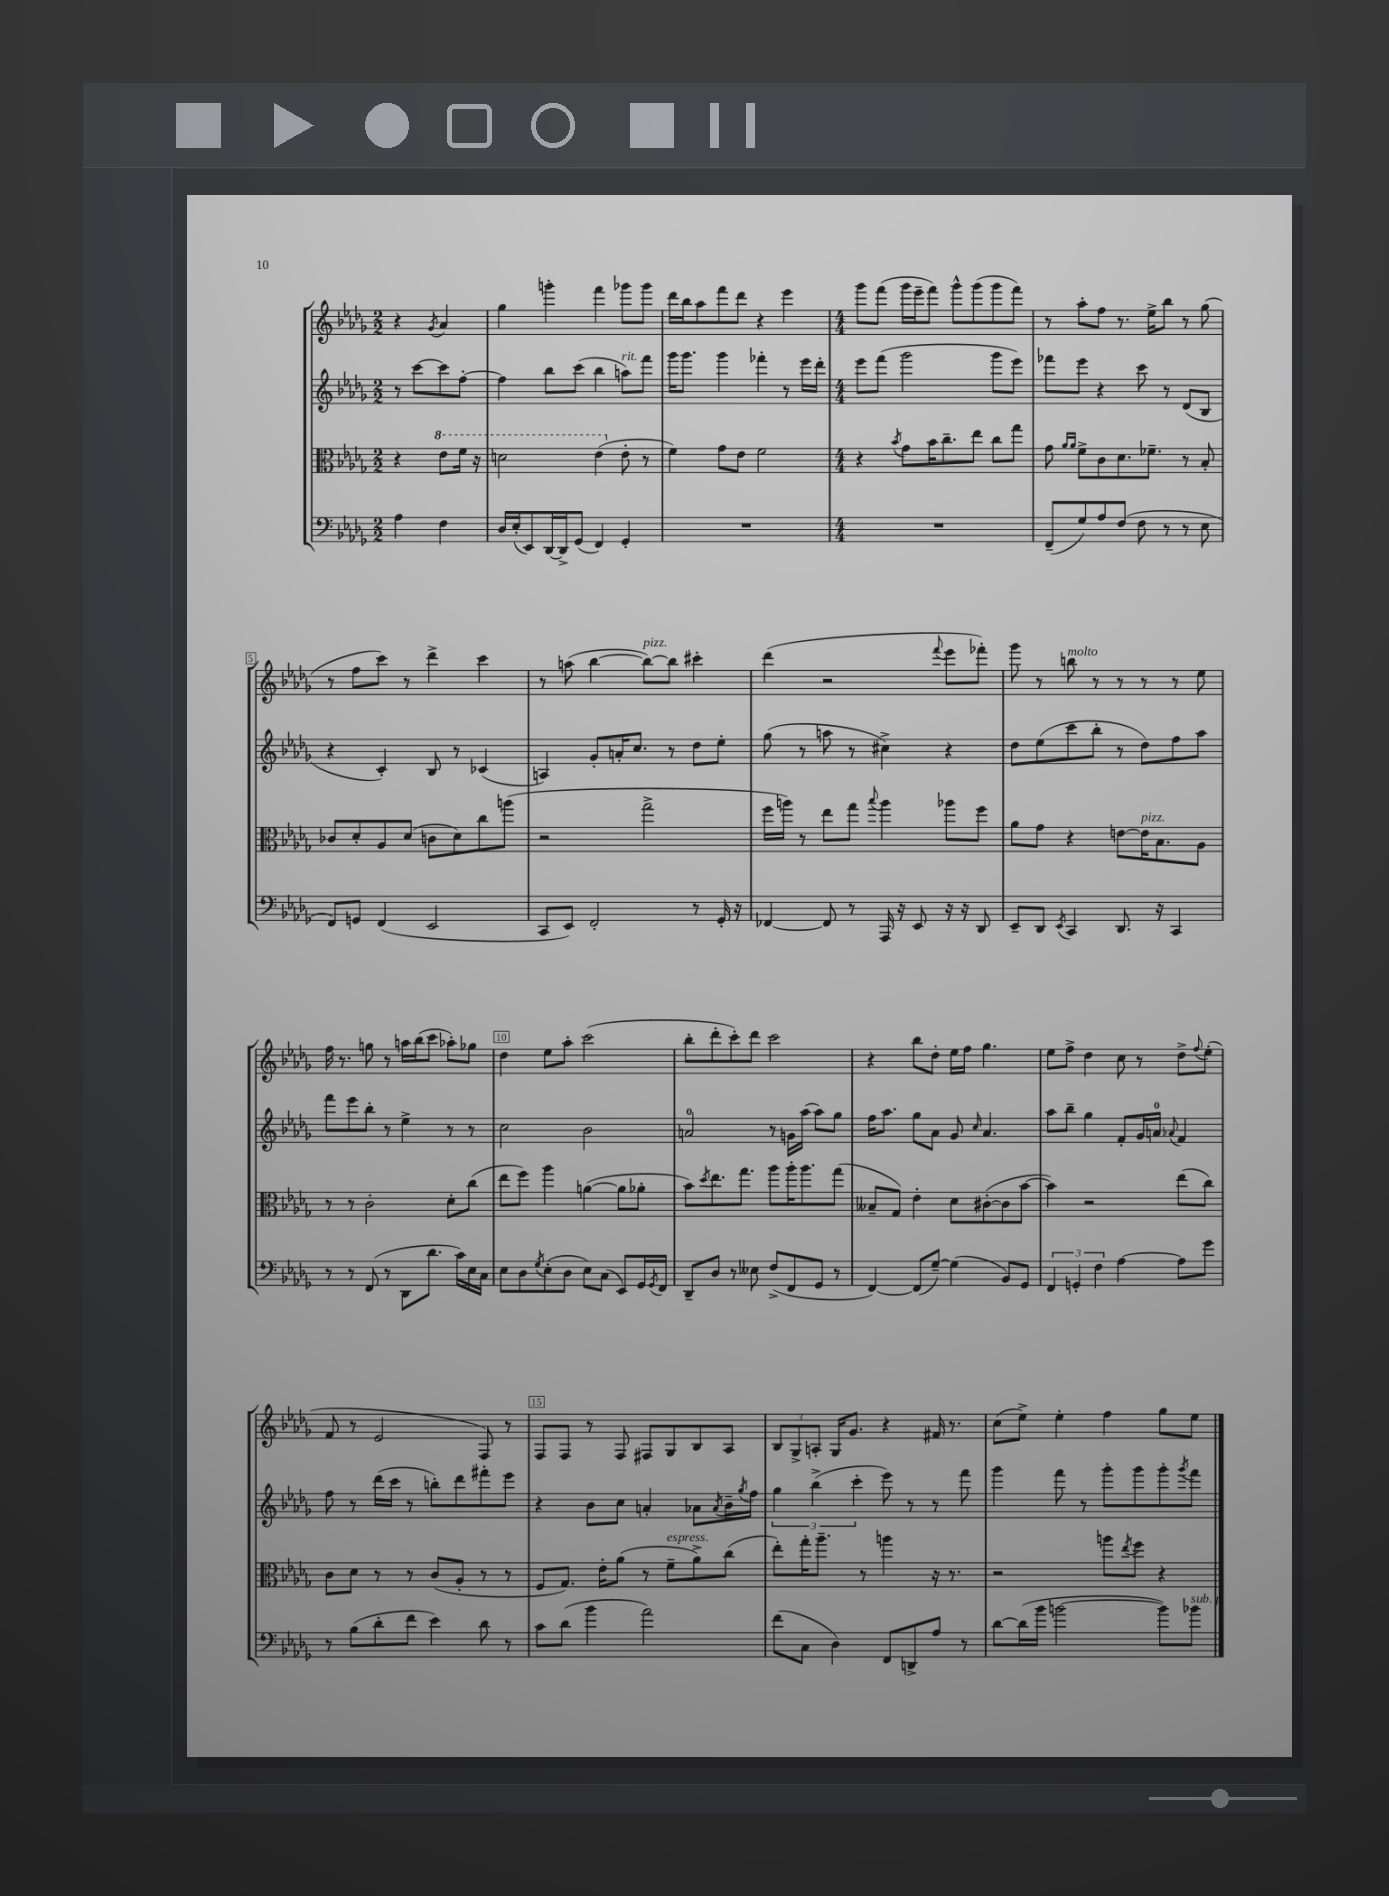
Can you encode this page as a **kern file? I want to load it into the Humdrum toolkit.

**kern	**kern	**kern	**kern
*staff4	*staff3	*staff2	*staff1
*clefF4	*clefC3	*clefG2	*clefG2
*k[b-e-a-d-g-]	*k[b-e-a-d-g-]	*k[b-e-a-d-g-]	*k[b-e-a-d-g-]
*M2/2	*M2/2	*M2/2	*M2/2
4A-\	4r	8r	4r
.	.	[8ccc\L	.
.	.	.	8qg-/
4F\	8ee-\L	8ccc\]	4a-/
.	16ff\Jk	[8ff'\J	.
.	16r	.	.
=	=	=	=
16D-/LL	2dd\	4ff\]	4gg-\
(16E-'/J	.	.	.
8EE-/)	.	.	.
[16DD-/L	.	8bb-\L	4ggg'\
16DD-^/]J	.	.	.
(8GG-/J	.	(8ccc\J	.
4FF/)	(4ee-\	4bb-\	4fff\
4GG-'/	8e-'\	8aa\L)	8ggg-\L
.	8r	8fff\J	8ggg-\J
=	=	=	=
1r	4f\)	16ggg-\LK	16ddd-\LL
.	.	8.ggg-\J	16bb-\J
.	.	.	8aa-\
.	8g-\L	4ggg-\	8fff\
.	8e-\J	.	8ddd-\J
.	2f\	4fff-'\	4r
.	.	8r	4eee-\
.	.	16eee-\LL	.
.	.	16ddd-'\JJ	.
=	=	=	=
*M4/4	*M4/4	*M4/4	*M4/4
1r	4r	8eee-\L	8ggg-\L
.	.	(8fff\J	(8fff\J
.	8qb-/	.	.
.	8g-\L	2ggg-\	16ggg-\LL
.	.	.	16eee-~\J
.	16b-\K	.	8fff\J)
.	8.cc~\	.	.
.	.	.	8ggg-^^\L
.	8ee-\J	.	(8ggg-\
.	8cc\L	8ggg-\L	8ggg-\
.	8gg-\J	8eee-\J)	8fff\J)
=	=	=	=
(8FF~/L	8g-\	8fff-\L	8r
.	16qqa-/LL	.	.
.	16qqa-/JJ	.	.
8G-/)	8f^\L	8eee-\J	8aa-'\L
8A-/	8c\	4r	8ff\J
(8F/J	8.d-\	.	8.r
8F\	.	8ccc\	.
.	8.f-~\J	.	16ee-^\LK
8r	.	8r	8bb-\J
8r	8r	(8d-/L	8r
8E-\	8B-'/	8B-/J	(8gg-\
=	=	=	=
8FF/L)	8c-/L	4r	8r
8GG/J	8d-'/	.	8ff\L
(4FF/	8A-/	4c'/)	8ccc\J)
.	(8d-/J	.	8r
2EE-/	8c\L	8B-/	4ddd-^\
.	8d-\)	8r	.
.	8cc\	(4c-/	4ccc\
.	(8aa\J	.	.
=	=	=	=
8CC/L	2r	4A/)	8r
8EE-/J)	.	.	(8aa\
2FF'/	.	8g-'/L	[4bb-\
.	.	16a'/K	.
.	.	8.cc/J	.
.	2gg-^\	.	8bb-\_L)
.	.	8r	8bb-\]J
8r	.	8dd-\L	4ccc#'\
16GG-'/	.	8ee-'\J	.
16r	.	.	.
=	=	=	=
[4FF-/	16ff\LL	(8gg-\	(4ddd-\
.	16aa\JJ)	.	.
.	8r	8r	.
8FF-/]	8ee-\L	8aa\	2r
8r	8gg-\J	8r	.
.	8qqbb-/	.	.
16AAA-/	4aa\	4cc#^\)	.
16r	.	.	.
8EE-/	.	.	.
.	.	.	8qqfff/
16r	8aa-\L	4r	8eee-\L
16r	.	.	.
8DD-/	8ff\J	.	8fff-'\J)
=	=	=	=
8EE-~/L	8a-\L	8dd-\L	8ggg-\
8DD-/J	8g-\J	(8ee-\	8r
8qEE-/	.	.	.
4CC/	4r	8ccc\	8bb\
.	.	8bb-'\J	8r
8.DD-/	[8e\L	8r	8r
.	16e\]K	8dd-\L)	8r
16r	8.B-\	.	.
4CC/	.	8ff\	8r
.	8A-\J	8aa-\J	8ee-\
=	=	=	=
8r	8r	8fff\L	16ff\
.	.	.	8.r
8r	8r	8eee-\	.
(8FF/	2c'\	8bb-'\J	8gg\
8r	.	8r	8r
8DD-\L	.	4ee-^\	16aa\LL
.	.	.	(16bb-\J
8.d-\J	.	.	8ccc\J
.	8d-'\L	8r	8aa-'\L)
16c\LL)	.	.	.
16E-\	(8cc\J	8r	8gg-\J
16C\JJ	.	.	.
=	=	=	=
8E-\L	8ee-\L	2cc\	4dd-\
8D-\	8ff\J)	.	.
8qG-/	.	.	.
(8E-'\	4aa-\	.	8ee-\L
8D-\J	.	.	8aa-'\J
8E-\L)	([4a\	2b-\	(2ccc\
(8C\J	.	.	.
8EE-/L)	8a\]L	.	.
16GG-/L	8a-'\J	.	.
8qGG-/	.	.	.
16FF/JJ	.	.	.
=	=	=	=
8DD-~/L	8b-\L)	2a/	8bb-'\L
.	8qdd-/	.	.
8D-/J	8.ee-\	.	8ddd-'\
8r	.	.	8ccc'\)
.	8.gg-\J	.	.
8E--\	.	.	8ddd-\J
(8F^/L	8aa-\L	8r	2ccc\
8FF/	16aa-'\K	16g\LL	.
.	8.aa-\	(16aa-\JJ	.
8GG-/J	.	8aa-\L)	.
8r	(8gg-\J	8gg-\J	.
=	=	=	=
[4FF/)	8B--~/L	16ff\LK	4r
.	.	8.aa-\J	.
.	8G-/J)	.	.
(8FF/]L	4e-'\	8gg-\L	8bb-\L
[8G-~/J)	.	8a-\J	8dd-'\J
(4G-\]	8d-\L	8g-/	16ee-\LL
.	.	.	16ff\JJ
.	.	16qqcc/	.
.	([8c#'\	4.a-/	4.gg-\
8BB-/L)	8c#\]	.	.
8GG-/J	[8b-\J	.	.
=	=	=	=
6FF/	4b-\])	8aa-\L	8ee-\L
.	.	8bb-~\J	8ff^\J
6GG'/	.	.	.
.	2r	4gg-\	4dd-\
6F\	.	.	.
[4A-\	.	8f'/L	8cc\
.	.	16g-/L	8r
.	.	16a/JJ	.
.	.	8qqa-/	.
8A-\]L	(8ee-\L	4f/	8dd-^\L
.	.	.	8qqff/
8g-\J	8cc\J)	.	(8ee-'\J
=	=	=	=
8r	8c\L	8ff\	8f/
(8B-\L	8d-\J	8r	8r
8d-'\	8r	(16ddd-\LL	2e-/
.	.	16ccc\JJ	.
8f\J	8r	8r	.
4e-\)	(8c/L	8bb'\L)	.
.	8A-'/J	8ddd-\	.
8d-\	8r	8fff#'\	8F/)
8r	8r	8eee-\J	8r
=	=	=	=
8c\L	8F/L	4r	8F/L
(8d-\J	8.G-/J)	.	8F/J
4b-\	.	8b-\L	8r
.	16e-'\LK	.	.
.	(8a-\J	8cc\J	8F/
2a-\)	8r	4a'/	8F#/L
.	8f~\L	.	8G-/
.	8a-^\)	8a-\L	8B-/
.	.	8qa-/	.
.	(8cc\J	16b-~\L	8A-/J
.	.	8qgg-/	.
.	.	16ff\JJ	.
=	=	=	=
(8f\L	8ee-'\L)	6gg-\	12B-/L
.	.	.	12G-^/
8C\J	16gg-'\K	.	.
.	.	(6bb-^\	12A'/J
.	8.aa-~\J	.	.
4D-\)	.	.	16G-/LK
.	.	.	8.g-/J
.	.	6ccc'\	.
.	8r	.	.
8FF/L	4aa\	8eee-\)	4r
8DD^/	.	8r	.
8A-/J	16r	8r	16f#/
.	8.r	.	8.r
8r	.	8fff\	.
=	=	=	=
[8d-\L	2r	4ggg-\	(8cc\L
(16d-\]L	.	.	8ee-^\J)
16b-\JJ	.	.	.
[2b\	.	8fff\	4ee-'\
.	.	8r	.
.	8aa\L	8ggg-'\L	4ff\
.	8qee-/	.	.
.	8ff\J	8ggg-\	.
8b\]L)	4r	8ggg-'\	8gg-\L
.	.	8qggg-/	.
8b-\J	.	8fff\J	8ee-\J
==	==	==	==
*-	*-	*-	*-
